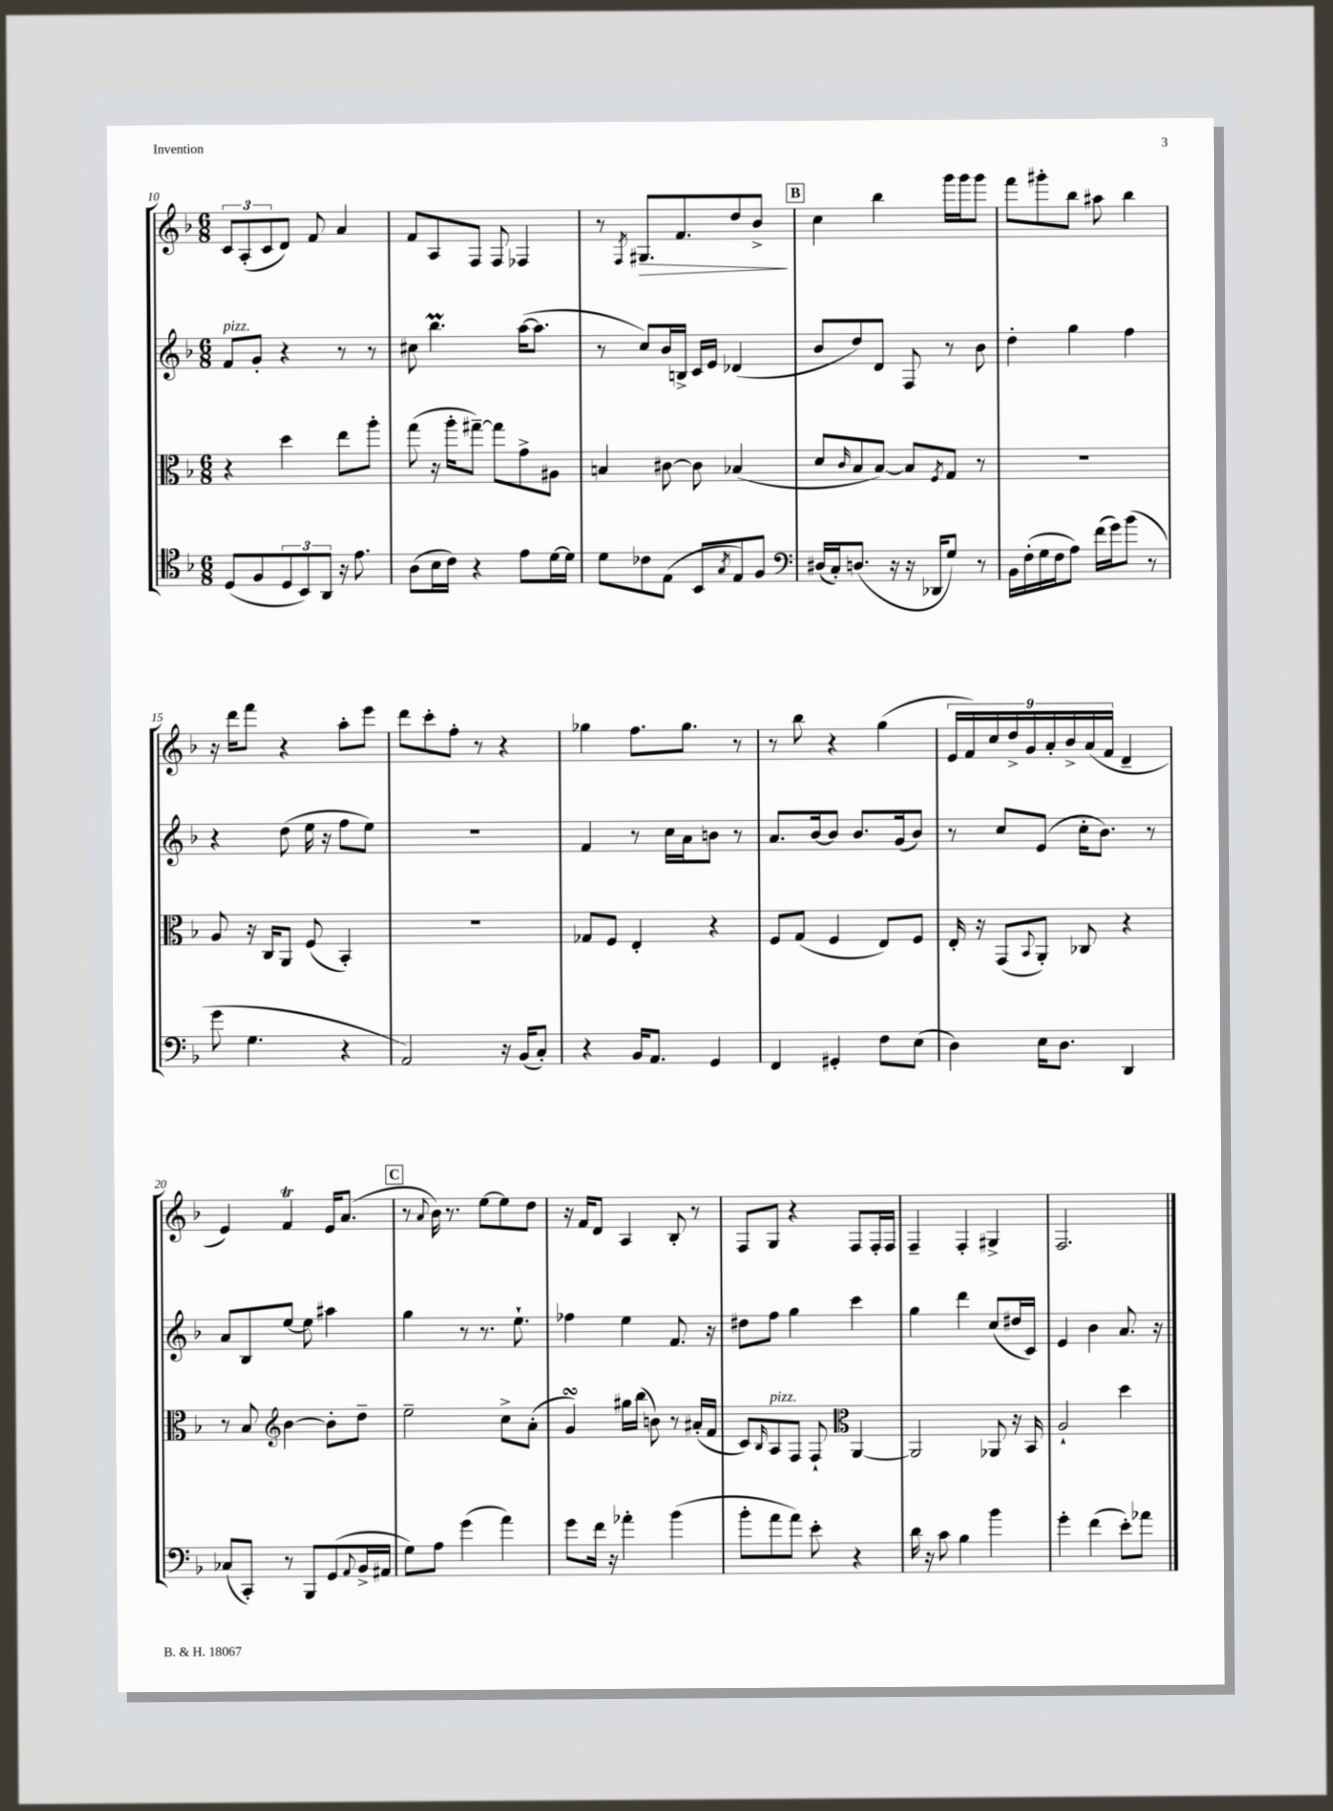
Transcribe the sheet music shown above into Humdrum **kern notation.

**kern	**kern	**kern	**kern	**dynam
*part4	*part3	*part2	*part1	*part1
*staff4	*staff3	*staff2	*staff1	*staff1
*clefC4	*clefC3	*clefG2	*clefG2	*
*k[b-]	*k[b-]	*k[b-]	*k[b-]	*
*M6/8	*M6/8	*M6/8	*M6/8	*
=10	=10	=10	=10	=10
!	!	!LO:TX:a:i:t=pizz.	!	!
(8D/L	4r	8f/L	12c/L	.
.	.	.	(12A'/	.
8F/	.	8g'/J	.	.
.	.	.	12c/	.
12D/	4dd\	4r	8d/J)	.
12BB-/)	.	.	.	.
.	.	.	8f/	.
12AA/J	.	.	.	.
16r	8ee\L	8r	4a/	.
8.e\	.	.	.	.
.	8aa'\J	8r	.	.
=11	=11	=11	=11	=11
(8A\L	(8gg\	8cc#X\	8f/L	.
16B-\L	16r	4.bb-M\	8A/	.
16c\JJ)	16aa'\KL	.	.	.
4r	[8gg#X~\J)	.	8F/J	.
.	8gg#\L]	.	8F/	.
8e\L	8g^\	([16aa\KL	4F-X/	.
.	.	8.aa\J]	.	.
[16d\L	8A#X\J	.	.	.
16d\JJ]	.	.	.	.
=12	=12	=12	=12	=12
8d\L	4Bn/	8r	8r	.
.	.	.	8qF/	.
!	!	!	!	!LO:HP:b
8c-X\	.	8cc/L)	8.G#X/L	>
(8E\J	[8c#X\	16b-/L	.	.
.	.	16Bn^/JJ	8.f/	.
8BB-/L	8c#\]	16c/LL	.	.
.	.	16e/JJ	.	.
8qG/	.	.	.	.
8E/)	(4B-X/	(4d-X/	8dd/	.
8F/J	.	.	8b-^/J	.
.	.	.	.	]
!!LO:REH:place=s1:t=B
=13	=13	=13	=13	=13
*clefF4	*	*	*	*
(16D#X/LL	8d/L	8b-/L	4cc\	.
16C'/J)	.	.	.	.
.	16qqc/	.	.	.
(8.Dn/J	8B-/	8dd/)	.	.
.	[8B-/J)	8d/J	4bb-\	.
16r	.	.	.	.
16r	8B-/L]	8F/	.	.
16DD-X/KL	.	.	.	.
.	8qF/	.	.	.
8G/J)	8G/J	8r	16ggg\LL	.
.	.	.	16ggg\J	.
8r	8r	8b-\	8ggg\J	.
=14	=14	=14	=14	=14
16BB-\LL	2.r	4dd'\	8fff\L	.
(16F'\	.	.	.	.
16G\	.	.	8ggg#X'\	.
16F\J	.	.	.	.
8A\J)	.	4gg\	8bb-\J	.
(16f\LL	.	.	8aa#X\	.
16g\J)	.	.	.	.
(8b-\J	.	4ff\	4bb-\	.
8r	.	.	.	.
!!LO:LB:g=z
=15	=15	=15	=15	=15
8g\	8A/	4r	16r	.
.	.	.	16ddd\KL	.
4.G\	16r	.	8fff\J	.
.	16C/KL	.	.	.
.	8AA/J	(8dd\	4r	.
.	(8F/	16ee\	.	.
.	.	16r	.	.
4r	4BB-'/)	8ff\L	8aa'\L	.
.	.	8ee\J)	8eee\J	.
=16	=16	=16	=16	=16
2AA/)	2.r	2.r	8ddd\L	.
.	.	.	8ccc'\	.
.	.	.	8ff'\J	.
.	.	.	8r	.
16r	.	.	4r	.
(16BB-/KL	.	.	.	.
8C'/J)	.	.	.	.
=17	=17	=17	=17	=17
4r	8G-X/L	4f/	4gg-X\	.
.	8F/J	.	.	.
16BB-/KL	4E'/	8r	8.ff\L	.
8.AA/J	.	.	.	.
.	.	16cc\LL	.	.
.	.	16a\J	8.gg-\J	.
4GG/	4r	8bn\J	.	.
.	.	8r	8r	.
=18	=18	=18	=18	=18
4FF/	8F/L	8.a/L	8r	.
.	(8G/J	.	8bb-\	.
.	.	[16b-/k	.	.
4GG#X'/	4F/	8b-/J]	4r	.
.	.	8.b-/L	.	.
8F\L	8E/L)	.	(4gg\	.
.	.	(16g/k	.	.
(8E\J	8F/J	8b-/J)	.	.
=19	=19	=19	=19	=19
4D\)	16E'/	8r	18e/LL	.
.	.	.	18f/)	.
.	16r	.	.	.
.	.	.	18cc/	.
.	(8GG/L	8cc/L	.	.
.	.	.	18dd^/	.
.	.	.	18g/	.
.	8qqBB-/	.	.	.
16E\KL	8AA'/J)	(8e/J	.	.
.	.	.	18a'/	.
8.D\J	.	.	.	.
.	.	.	18b-^/	.
.	8C-X/	16cc'\KL	.	.
.	.	.	(18a/	.
.	.	8.b-\J)	.	.
.	.	.	18f/JJ	.
4DD/	4r	.	4d~/	.
.	.	8r	.	.
!!LO:LB:g=z
=20	=20	=20	=20	=20
(8C-X/L	8r	8a/L	4e/)	.
8CC'/J)	8B-/	8B-/	.	.
*	*clefG2	*	*	*
8r	[4b-\	[8ee/J	4fT/	.
8BBB-/L	.	8ee\]	.	.
(8GG/	8b-'\L]	4aa#X\	16e/KL	.
.	.	.	(8.a/J	.
8qqAA/	.	.	.	.
16BB-^/L	8dd~\J	.	.	.
16AA#X/JJ	.	.	.	.
!!LO:REH:place=s1:t=C
=21	=21	=21	=21	=21
8G\L)	2ee~\	4gg\	8r	.
.	.	.	8qqa/	.
8A\J	.	.	16b-\)	.
.	.	.	8.r	.
(4g\	.	8r	.	.
.	.	8.r	[8ee\L	.
4a\)	8cc^\L	.	8ee\]	.
.	.	8.ee`\	.	.
.	(8a'\J	.	8dd\J	.
=22	=22	=22	=22	=22
8g\L	4gsSSS/)	4ff-X\	16r	.
.	.	.	16f/KL	.
16f\Jk	.	.	8d/J	.
16r	.	.	.	.
4a-X'\	16gg#X\LL	4ee\	4A/	.
.	(16bb-\JJ	.	.	.
.	8bn\)	.	.	.
(4b-\	8r	8.f/	8B-'/	.
.	(16a#X'/LL	.	8r	.
.	16f/JJ	16r	.	.
=23	=23	=23	=23	=23
8b-'\L	8c/L)	8dd#X\L	8F/L	.
.	16qqB-/	.	.	.
!	!LO:TX:a:i:t=pizz.	!	!	!
8a\	8A/	8ff\J	8G/J	.
8a\J)	8F/J	4gg\	4r	.
8e'\	8F`/	.	.	.
*	*clefC3	*	*	*
4r	[4AA/	4ccc\	8F/L	.
.	.	.	16F'/L	.
.	.	.	16F/JJ	.
=24	=24	=24	=24	=24
16d\	2AA/]	4gg\	4F~/	.
16r	.	.	.	.
8c\	.	.	.	.
4B-\	.	4ddd\	4F'/	.
4b-\	8AA-X/	(8cc/L	4G#X^/	.
.	16r	16dd#X/L	.	.
.	16BB-/	16c/JJ)	.	.
=25	=25	=25	=25	=25
4g'\	2A`/	4e/	2.F/	.
(4f\	.	4b-\	.	.
8e'\L)	4dd\	8.a/	.	.
8a-X\J	.	.	.	.
.	.	16r	.	.
==	==	==	==	==
*-	*-	*-	*-	*-
